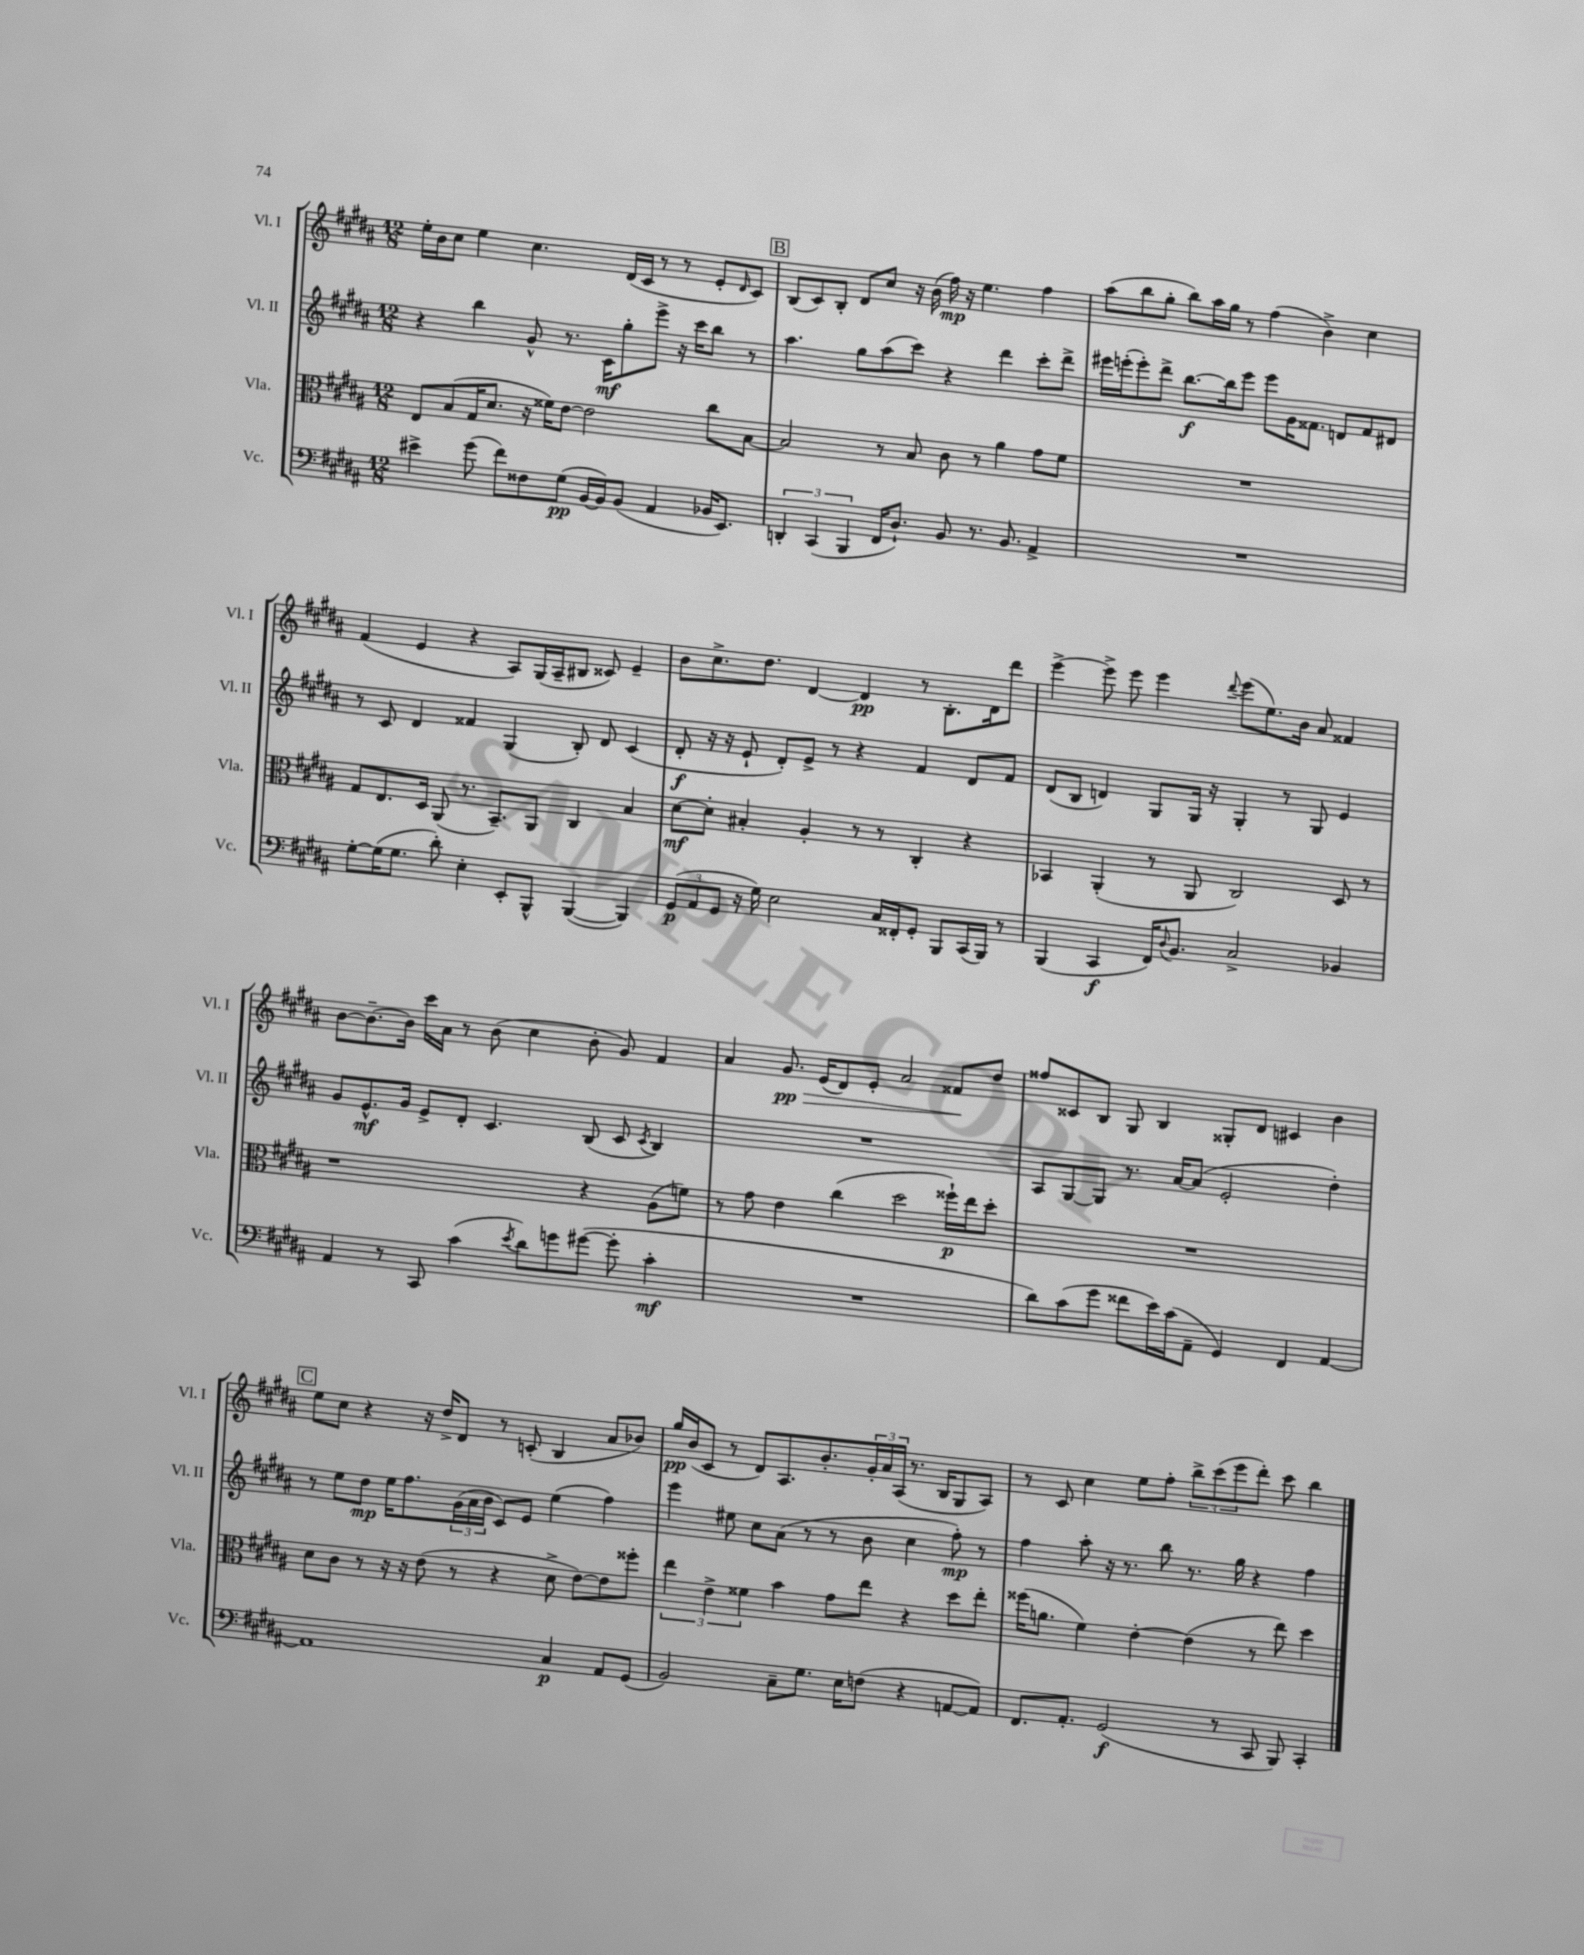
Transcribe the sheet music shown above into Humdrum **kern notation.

**kern	**kern	**kern	**kern
*staff4	*staff3	*staff2	*staff1
*clefF4	*clefC3	*clefG2	*clefG2
*k[f#c#g#d#a#]	*k[f#c#g#d#a#]	*k[f#c#g#d#a#]	*k[f#c#g#d#a#]
*M12/8	*M12/8	*M12/8	*M12/8
4e#^\	8E/L	4r	16ee'\LL
.	.	.	16b\J
.	(8B/	.	8cc#\J
(8g#\	16G#/K	4bb\	4ee\
.	8.d#/J	.	.
8f#\L)	.	.	.
8F##\	16r	8g#^^/	4.cc#\
.	16f##\LK)	.	.
(8G#\J	[8e\J	8.r	.
[16BB/LL	2e\]	.	.
16BB/]J)	.	16c#\LK	.
(8BB/J	.	8gg#'\	(16d#/LL
.	.	.	16c#/JJ
4AA#/	.	8eee^\J	8r
.	.	16r	8r
.	.	16ccc#\LK	.
16BB-/LK	8cc#\L	8bb\J	8e'/L
8.EE/J)	.	.	.
.	.	.	16qqd#/
.	[8B\J	8r	8c#/J)
=	=	=	=
6DD'/	2B/]	4.aa#\	(8B/L
.	.	.	8c#/)
(6CC#/	.	.	.
.	.	.	8B'/J
6BBB/	.	.	.
.	.	8gg#\L	8d#/L
16FF#/LK	8r	(8aa#\	8cc#/J
8.D#`/J)	.	.	.
.	8B/	8ccc#\J)	16r
.	.	.	(16b\
8BB/	8c#\	4r	16ff#\)
.	.	.	16r
8.r	8r	.	4.ee\
.	4a#\	4ddd#\	.
8.BB/	.	.	.
4AA#^/	8g#\L	8ccc#'\L	4ff#\
.	8f#\J	8ddd#^\J	.
=	=	=	=
1.r	1.r	16eee#\LL	(8aa#\L
.	.	(16eee'\J	.
.	.	8eee'\)	8bb\
.	.	8ddd#^\J	8gg#'\J
.	.	[8.bb\L	8bb\L)
.	.	.	16aa#\L
.	.	16bb\]k	16gg#\JJ
.	.	8eee\J	8r
.	.	8eee\L	(4ff#\
.	.	16g#\K	.
.	.	8.f##\J	.
.	.	.	4b^\)
.	.	8d/L	.
.	.	8f##/	4cc#\
.	.	8d#/J	.
=	=	=	=
[8G#'\L	8G#/L	8r	(4f#/
(16G#\]K	8.E/	8c#/	.
8.G#\J	.	.	.
.	.	4d#/	4e/
.	16D#/Jk	.	.
8d#'\)	(8AA#/	.	.
4E'\	8.r	4f##/	4r
.	8.BB~/L)	.	.
8EE'/L	.	(4G#/	8A#/L)
8BBB^^/J	8AA#/J	.	(16G#/L
.	.	.	16A#~/J
([4BBB/	4C#/	8B'/)	8B#/J
.	.	8d#/	8c##/)
4BBB/])	4B/	(4c#/	4e~/
=	=	=	=
(12GG#/L	[8d#\L	8d#'/	8b\L
12AA#/	.	.	.
.	8d#'\]J	16r	8.cc#^\
12GG#/J	.	.	.
.	.	16r	.
16r	4B#'/	8e`/	.
16G#\)	.	.	8.dd#\J
2E\	.	8d#'/L)	.
.	4A#'/	8e^/J	[4d#/
.	.	8r	.
.	8r	4r	4d#/]
16C#/LL	8r	.	.
16FF##'/J	.	.	.
8GG#'/J	4C#'/	4f#/	8r
8BBB/L	.	.	8.B'\L
(16CC#/L	4r	8d#/L	.
16BBB/JJ)	.	.	16d#\k
8r	.	8f#/J	8ddd#\J
=	=	=	=
(4BBB/	4BB-/	(8d#/L	[4eee^\
.	.	8B/J	.
4CC#/	(4AA#'/	4d/)	8eee^\]
.	.	.	8eee\
16FF#/LK)	8r	8G#/L	4eee\
8qqD#/	.	.	.
8.BB/J	.	.	.
.	8AA#/	16G#/Jk	.
.	.	16r	.
.	.	.	8qqddd#/
2C#^/	2C#/)	4G#'/	(8eee\L
.	.	.	8.ee\)
.	.	8r	.
.	.	.	16b\Jk
.	.	8G#/	8a#/
4BB-/	8D#/	4e/	4f##/
.	8r	.	.
=	=	=	=
4AA#/	1r	8g#/L	[8b\L
.	.	8.e^^/	8.b~\_
8r	.	.	.
.	.	16g#/Jk	16b\]Jk
8CC#/	.	8e^/L	16ccc#\LL
.	.	.	16a#\JJ
(4c#\	.	8d#'/J	8r
.	.	4.c#/	(8b\
8qe/	.	.	.
8d#\L)	.	.	4cc#\
8g\	.	.	.
([8g#\J	4r	(8B/	8b'\
8g#'\]	.	8c#/	8g#/)
.	.	8qc#/	.
4c#'\	(8A#\L	4B/)	4f#/
.	8f\J)	.	.
=	=	=	=
1.r	8r	1.r	4a#/
.	8g#\	.	.
.	4e\	.	8.g#/
.	.	.	(16e/LK
.	(4cc#\	.	8d#/)
.	.	.	8e'/J
.	2dd#\	.	2a#/
.	16ff##`\LL)	.	8f##/L
.	16ee\J	.	.
.	8dd#'\J	.	8dd#/J
=	=	=	=
8d#\L)	1.r	8A#/L	8ff##/L
(8c#\	.	[8G#/	8c##/
8g#\J	.	8G#/]J	8B/J
8f##\L	.	8.r	8G#/
16e\L)	.	.	4B/
(16c#\J	.	[16a#/LK	.
8AA#~\J	.	(8a#/]J	.
4GG#/)	.	2e'/	8G##'/L
.	.	.	8d#/J
4FF#/	.	.	4c#/
[4AA#/	.	4dd#'\)	4b\
=	=	=	=
1AA#]	8d#\L	8r	8ee\L
.	8c#\J	8ee\L	8cc#\J
.	8r	8dd#\J	4r
.	16r	16ee\LK	.
.	16r	8.ff#\	.
.	(8e\	.	16r
.	.	.	16dd#^/LK
.	8r	(24g#\L	8d#/J
.	.	24a#\	.
.	.	24b\JJ	.
.	4r	8c#/L)	8r
.	.	8e/J	(8c'/
4C#/	8d#^\	(4ee\	4B/
.	[8e\L)	.	.
8AA#/L	8e\]	4ff#\)	8a#/L
(8GG#/J	8ff##'\J	.	8b-/J)
=	=	=	=
2BB/)	6ee\	4eee\	16gg#/LL
.	.	.	(16b/J
.	.	.	8c#/J
.	6e^\	.	.
.	.	8ee#\	8r
.	6f##\	.	.
.	.	8cc#\L	8d#/L)
8C#~\L	4b\	(8a#\J	8.A#/
8.G#\J	.	8r	.
.	.	.	8.b'/
.	8g#\L	8r	.
16E\LK	.	.	.
(8F\J	8ee\J	8b\	24g#'/L
.	.	.	24a#/
.	.	.	(24A#/JJ
4r	4r	4cc#\	8.r
.	.	.	16B/LK
[8AA/L	8dd#\L	8ff#'\)	8G#/
8AA/]J)	8ee'\J	8r	8A#/J)
=	=	=	=
8.FF#/L	(16ff##\LK	4ff#\	8r
.	8.a\J	.	.
.	.	.	8c#/
8.AA#'/J	.	.	.
.	4f#\)	8aa#'\	4cc#\
(2GG#/	.	16r	.
.	.	8.r	.
.	[4e'\	.	8ee\L
.	.	8bb\	8ff#'\J
.	(4e\]	8.r	12bb^\L
.	.	.	(12ccc#\
8r	.	.	.
.	.	.	12eee\
.	.	16gg#\	.
8CC#/	8r	4r	8ddd#'\J)
8BBB/)	8ee\)	.	8ccc#\
4CC#'/	4dd#\	4ff#\	4bb\
==	==	==	==
*-	*-	*-	*-
